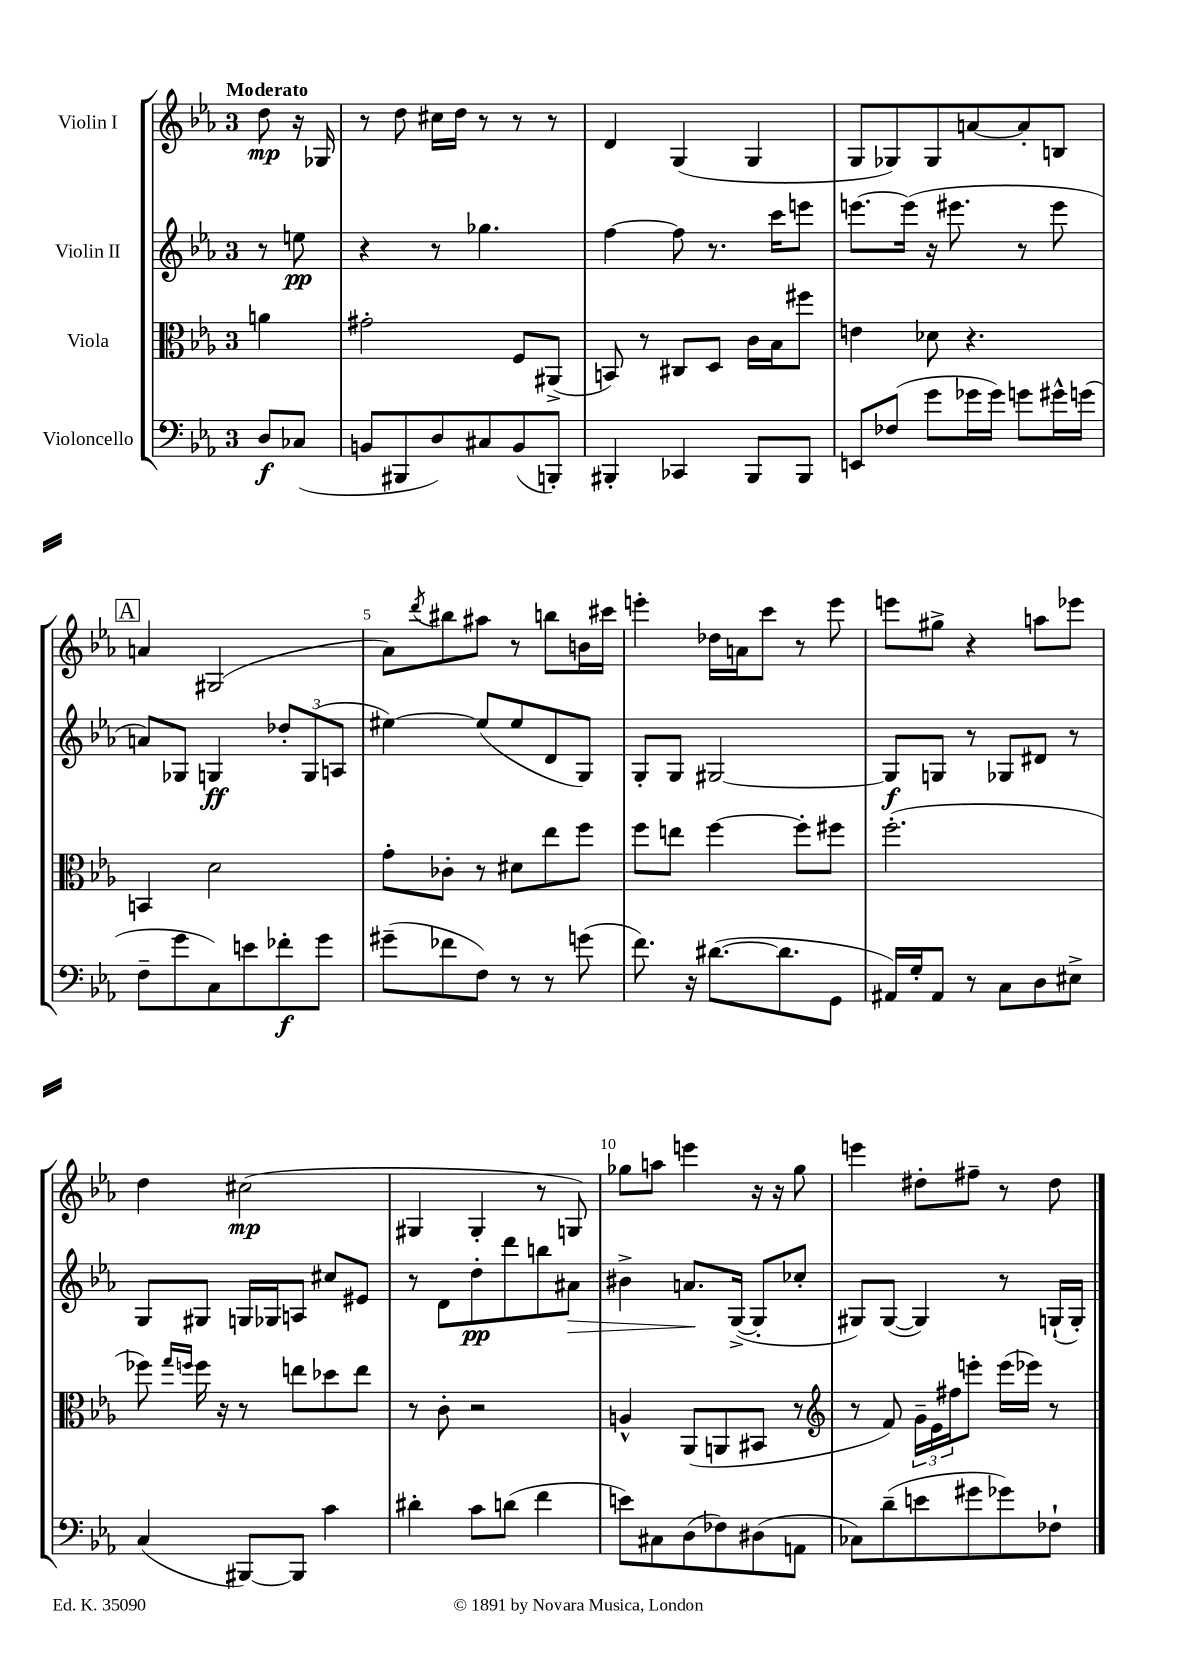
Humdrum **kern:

**kern	**dynam	**kern	**kern	**dynam	**kern	**dynam
*part4	*part4	*part3	*part2	*part2	*part1	*part1
*staff4	*staff4	*staff3	*staff2	*staff2	*staff1	*staff1
*I"Violoncello	*	*I"Viola	*I"Violin II	*	*I"Violin I	*
*clefF4	*	*clefC3	*clefG2	*	*clefG2	*
*k[b-e-a-]	*	*k[b-e-a-]	*k[b-e-a-]	*	*k[b-e-a-]	*
*M3/4	*	*M3/4	*M3/4	*	*M3/4	*
=	=	=	=	=	=	=
!	!	!	!	!	!LO:TX:a:B:t=Moderato	!
8D/L	f	4an\	8r	.	8dd\	mp
(8C-X/J	.	.	8een\	pp	16r	.
.	.	.	.	.	16G-X/	.
=1	=1	=1	=1	=1	=1	=1
8BBn/L	.	2g#X'\	4r	.	8r	.
8BBB#X/	.	.	.	.	8dd\	.
8D/)	.	.	8r	.	16cc#X\LL	.
.	.	.	.	.	16dd\JJ	.
8C#X/	.	.	4.gg-X\	.	8r	.
(8BB/	.	8F/L	.	.	8r	.
8BBBn'/J)	.	(8AA#X^/J	.	.	8r	.
=2	=2	=2	=2	=2	=2	=2
4BBB#X'/	.	8BBn/)	[4ff\	.	4d/	.
.	.	8r	.	.	.	.
4CC-X/	.	8C#X/L	8ff\]	.	(4G/	.
.	.	8D/J	8.r	.	.	.
8BBB#/L	.	16c\LL	.	.	4G/	.
.	.	16B-\J	16ccc\KL	.	.	.
8BBB#/J	.	8ff#X\J	8eeen\J	.	.	.
=3	=3	=3	=3	=3	=3	=3
8EEn/L	.	4en\	[8.eeen\L	.	8G/L	.
(8F-X/J	.	.	.	.	8G-X/)	.
.	.	.	(16eee\Jk]	.	.	.
8g\L	.	8d-X\	16r	.	8G-/	.
.	.	.	8.eee#X\	.	.	.
16g-X\L	.	4.r	.	.	[8an/	.
16g-\JJ)	.	.	.	.	.	.
8gn\L	.	.	8r	.	8a'/]	.
16g#X^^\L	.	.	8eee#\	.	8Bn/J	.
(16gn\JJ	.	.	.	.	.	.
!!LO:LB:g=z
!!LO:REH:place=s1:t=A
=4	=4	=4	=4	=4	=4	=4
8F~\L	.	4BBn/	8an/L)	.	4an/	.
8g\	.	.	8G-X/J	.	.	.
8C\)	.	2d\	4Gn/	ff	(2G#X/	.
8en\	.	.	.	.	.	.
8f-X'\	f	.	12dd-X'/L	.	.	.
.	.	.	(12G/	.	.	.
8g\J	.	.	.	.	.	.
.	.	.	12An/J	.	.	.
=5	=5	=5	=5	=5	=5	=5
(8g#X~\L	.	8g'\L	[4ee#X\)	.	8a-\L)	.
.	.	.	.	.	8qddd/	.
8f-X\	.	8c-X'\J	.	.	8bb#X\	.
8F\J)	.	8r	(8ee#/L]	.	8aa#X\J	.
8r	.	8d#X\L	8ee#/	.	8r	.
8r	.	8ee-\	8d/	.	8bbn\L	.
(8gn\	.	8ff\J	8G/J)	.	16bn\L	.
.	.	.	.	.	16ccc#X\JJ	.
=6	=6	=6	=6	=6	=6	=6
8.f\)	.	8ff\L	8G'/L	.	4eeen'\	.
.	.	8een\J	8G/J	.	.	.
16r	.	.	.	.	.	.
([8.d#X\L	.	[4ff\	[2G#X/	.	16dd-X\LL	.
.	.	.	.	.	16an\J	.
.	.	.	.	.	8ccc\J	.
8.d#\]	.	.	.	.	.	.
.	.	8ff'\L]	.	.	8r	.
8GG\J	.	8ff#X\J	.	.	8eee\	.
=7	=7	=7	=7	=7	=7	=7
16AA#X/LL)	.	(2.ff'\	8G#/L]	f	8eeen\L	.
16G'/J	.	.	.	.	.	.
8AA#/J	.	.	8Gn/J	.	8gg#X^\J	.
8r	.	.	8r	.	4r	.
8C\L	.	.	8G-X/L	.	.	.
8D\	.	.	8d#X/J	.	8aan\L	.
8E#X^\J	.	.	8r	.	8eee-X\J	.
!!LO:LB:g=z
=8	=8	=8	=8	=8	=8	=8
(4C/	.	8ff-X\)	8G/L	.	4dd\	.
.	.	16qqgg/LL	.	.	.	.
.	.	16qqffn/JJ	.	.	.	.
.	.	16ff\	8G#X/J	.	.	.
.	.	16r	.	.	.	.
[8BBB#X/L)	.	8r	16Gn/LL	.	(2cc#X\	mp
.	.	.	16G-X/J	.	.	.
8BBB#/J]	.	8een\L	8An/J	.	.	.
4c\	.	8dd-X\	8cc#X/L	.	.	.
.	.	8ee\J	8e#X/J	.	.	.
=9	=9	=9	=9	=9	=9	=9
4d#X'\	.	8r	8r	.	4G#X/	.
.	.	8c'\	8d\L	.	.	.
8c\L	.	2r	8dd'\	pp	4G#'/	.
(8dn\J	.	.	8ddd\	.	.	.
4f\	.	.	8bbn\	.	8r	.
!	!	!	!	!LO:HP:b	!	!
.	.	.	8a#X\J	>	8Gn/)	.
=10	=10	=10	=10	=10	=10	=10
8en\L)	.	4An^^/	4b#X^\	.	8gg-X\L	.
8C#X\	.	.	.	.	8aan\J	.
(8D\	.	(8AA-/L	8.an/L	.	4eeen\	.
8F-X\)	.	8AAn/	.	.	.	.
.	.	.	([16G^/Jk	]	.	.
(8D#X\	.	8BB#X/J	8G'/L]	.	16r	.
.	.	.	.	.	16r	.
8AAn\J	.	8r	8cc-X'/J	.	8gg-\	.
=11	=11	=11	=11	=11	=11	=11
*	*	*clefG2	*	*	*	*
8C-X\L)	.	8r	8G#X/L)	.	4eeen\	.
(8d~\	.	8f/)	([8G#/J	.	.	.
8en\	.	24g~\LL	4G#/])	.	8dd#X'\L	.
.	.	24e-\	.	.	.	.
.	.	24ff#X\J	.	.	.	.
8g#X\	.	8eeen'\J	.	.	8ff#X~\J	.
8g-X\)	.	(16eee\LL	8r	.	8r	.
.	.	16eee-X\JJ)	.	.	.	.
8F-X`\J	.	8r	(16Gn`/LL	.	8dd#\	.
.	.	.	16G'/JJ)	.	.	.
==	==	==	==	==	==	==
*-	*-	*-	*-	*-	*-	*-
